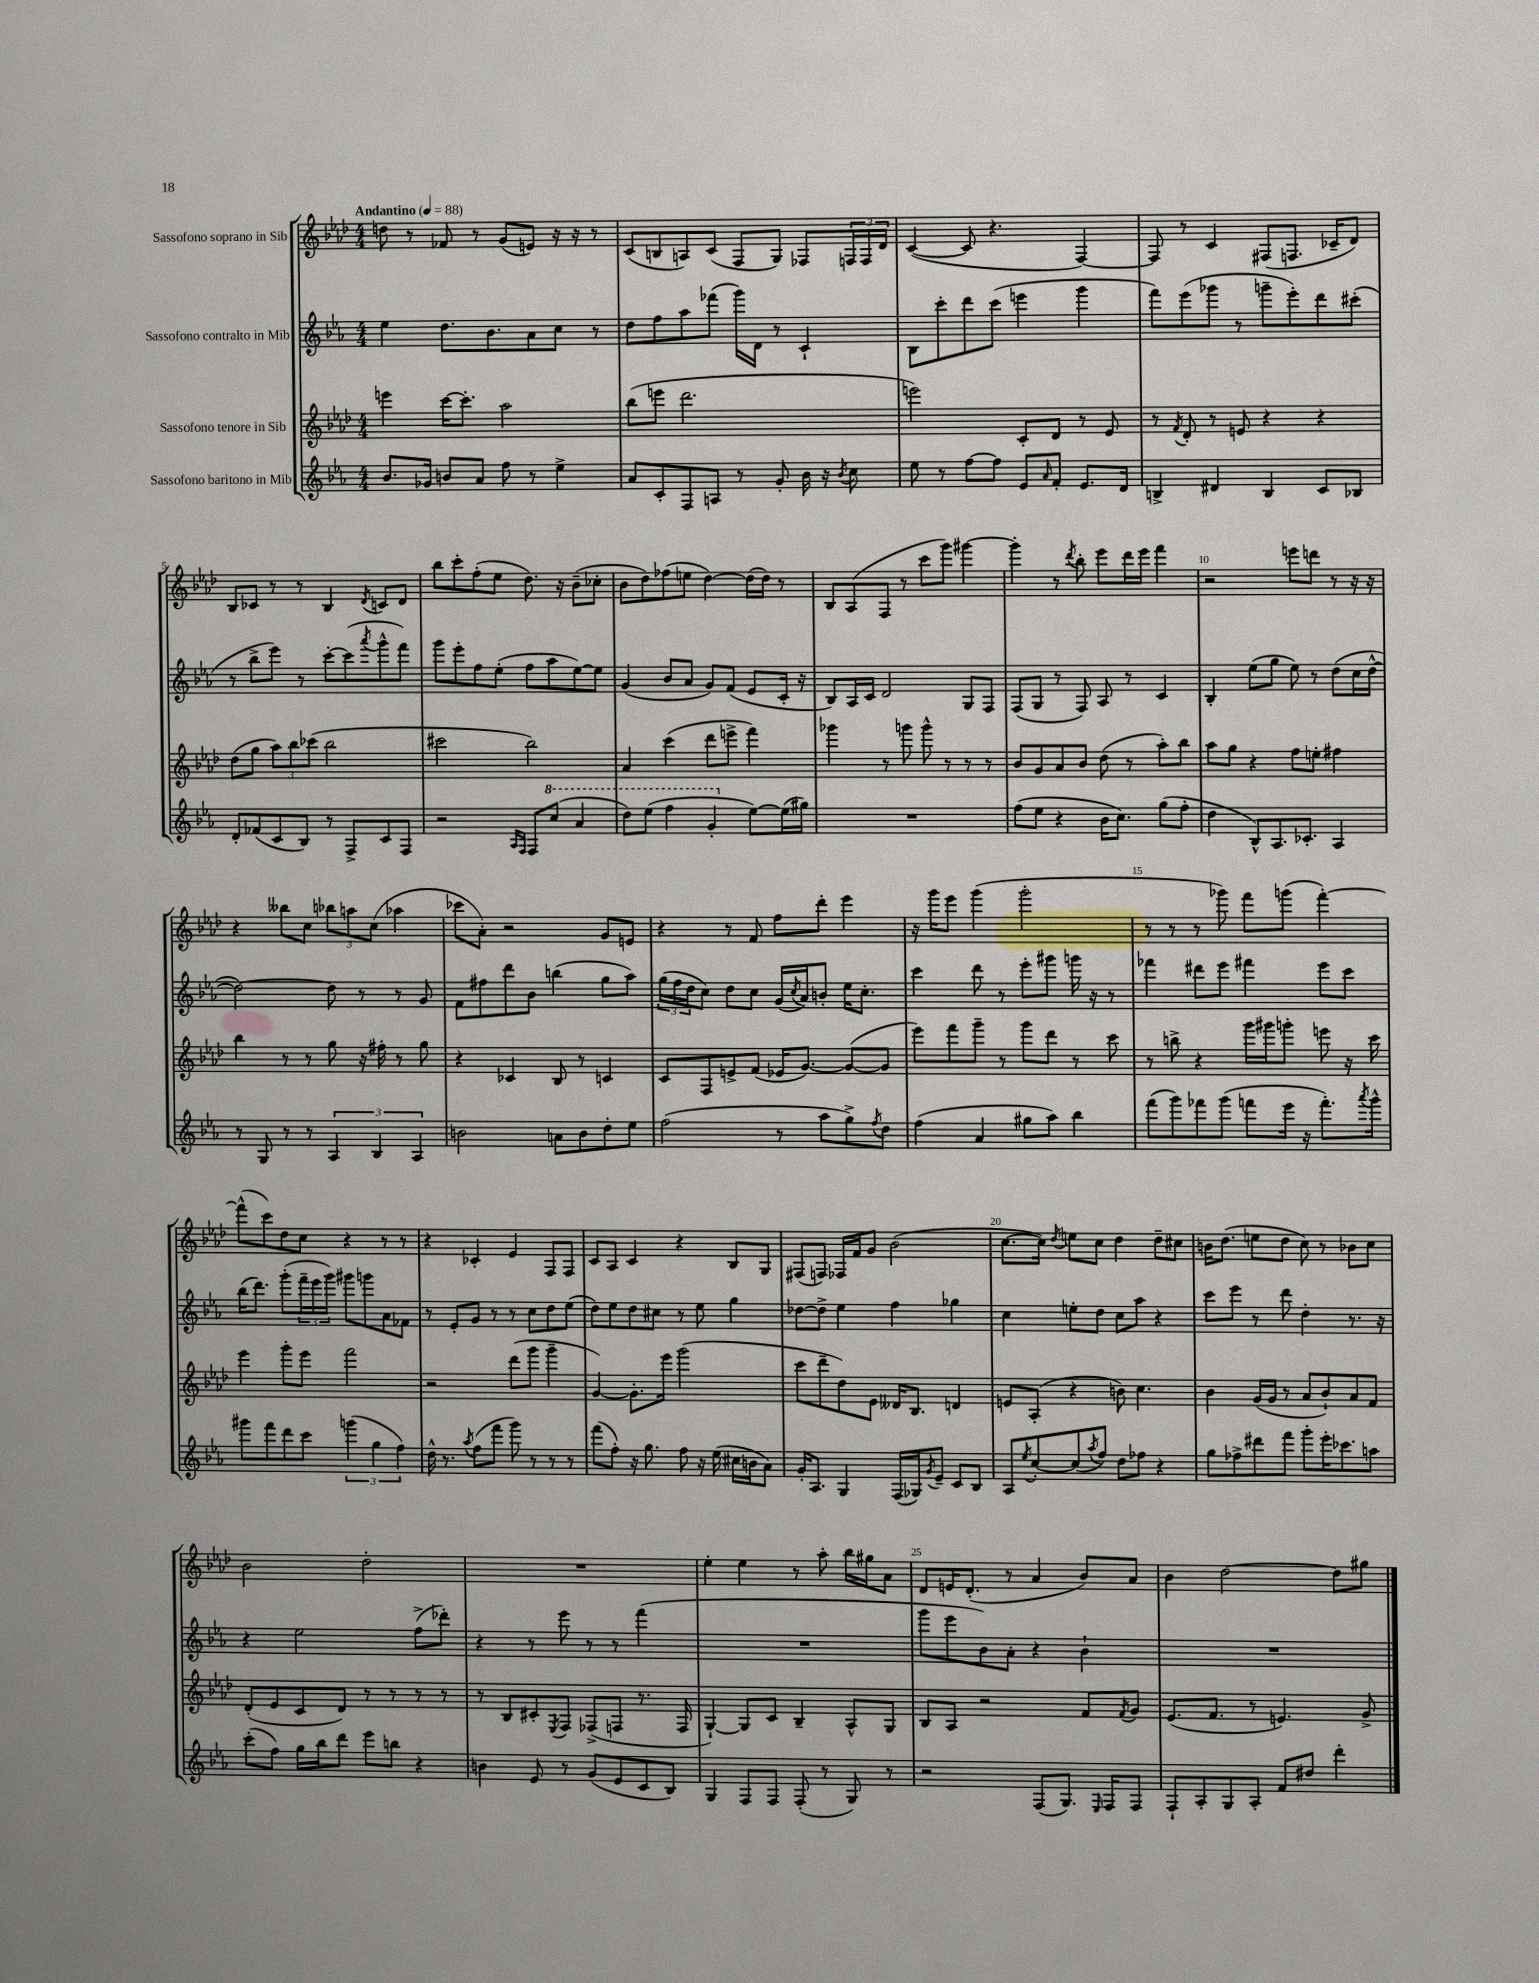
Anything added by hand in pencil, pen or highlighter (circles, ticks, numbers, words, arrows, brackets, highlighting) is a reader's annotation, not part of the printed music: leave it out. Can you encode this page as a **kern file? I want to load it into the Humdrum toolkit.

**kern	**kern	**kern	**kern
*staff4	*staff3	*staff2	*staff1
*clefG2	*clefG2	*clefG2	*clefG2
*k[b-e-a-]	*k[b-e-a-d-]	*k[b-e-a-]	*k[b-e-a-d-]
*M4/4	*M4/4	*M4/4	*M4/4
*MM88	*MM88	*MM88	*MM88
8.b-	4eee	4ee-	8dd
.	.	.	8r
16g-	.	.	.
8b	[16ccc	8.dd	8f-
.	8.ccc']	.	.
8a-	.	.	8r
.	.	8.b-	.
8ff	2aa-	.	(8g
8r	.	8a-	8e)
4ee-^	.	8cc	16r
.	.	.	16r
.	.	8r	8r
=	=	=	=
8a-	(8bb-	8dd	(8c
8c'	8eee	8ff	8B
8F	2.ddd-	8aa-	8A)
8A	.	(8fff-	(8c
8r	.	16ggg)	8F
.	.	16d	.
8g'	.	8r	8G)
16b-	.	4c`	8F-
16r	.	.	.
8qb-	.	.	.
8cc	.	.	24F
.	.	.	24F
.	.	.	24d-
=	=	=	=
8ee-	2eee)	8B-	([4c
8r	.	8ccc'	.
[8ff	.	8ddd	8c]
8ff]	.	(8ccc	4.r
8e-	8c'	4eee	.
16qqa-	.	.	.
8f'	8d-	.	.
8.e-	8r	4ggg	[4F)
.	8e-	.	.
16d	.	.	.
=	=	=	=
4B^	8r	8fff)	8F]
.	8qf	.	.
.	8d-'	(8eee-	8r
4d#	8r	8ggg-	4c
.	8e	8r	.
4B	4r	8ggg~	(8F#
.	.	8eee-')	8.F
8c	4r	8ddd	.
.	.	.	16c-~
8B-	.	(8ccc#'	8d-)
=	=	=	=
8d'	(8dd-	8r	8B-
(8f-	8gg	8bb-^	8c-
8c	12aa-)	8eee-)	8r
.	12bb-	.	.
8B-)	.	8r	8r
.	(12ccc-	.	.
8r	2bb-	[8ccc'	4B-
8F^	.	(8ccc]	.
.	.	8qaaa-	8qd-
8c	.	8ggg^^	8c
8F	.	8fff)	8d-
=	=	=	=
2r	2ccc#	8ggg	8bb-
.	.	8eee-'	8ccc'
.	.	8ff	(8ff'
.	.	(8ee-'	8ee-
16qqA-	.	.	.
16qqF	.	.	.
8F	2bb-)	8ff	8.dd-)
(8ccc	.	8aa-	.
.	.	.	16r
4aa-	.	[8ee-)	(8b-~
.	.	8ee-]	8cc-'
=	=	=	=
8ddd)	4a-	(4g	8b-
(8eee-	.	.	8dd-)
4fff	(4ccc	8b-	(8ff-
.	.	8a-	8ee
4gg'	8ddd-	8g)	[4dd-)
.	8eee^	(8f	.
[8ee-)	4fff)	8e-	(16dd-]
.	.	.	16dd-)
(16ee-]	.	16c'	8r
16gg#)	.	16r	.
=	=	=	=
1r	4ggg-	8B-)	8B-
.	.	16A-	(8A-
.	.	16c	.
.	8r	2d	8F
.	8ggg	.	8r
.	8ggg^^	.	8ccc
.	8r	.	8ggg)
.	8r	8G	[4ggg#
.	8r	8F	.
=	=	=	=
(8ff	8b-	(8F	4ggg#']
8ee-	8g	8G	.
4r	8a-	8r	8r
.	.	.	8qddd-
.	8b-	8F)	8bb-'
16b-	(8dd-	8A-	8eee-
8.cc)	.	.	.
.	8r	8r	16ddd-
.	.	.	16eee-
(8gg	8aa-')	4c	4fff
8ff'	8bb-	.	.
=	=	=	=
4dd	8aa-	4B-'	2r
.	8gg	.	.
8B-^^)	4r	(8ee-	.
8.A-	.	8gg	.
.	8ff	8ee-)	8eee
8.c-'	.	.	.
.	8ee'	8r	8ddd
4A-	4ff#	(8dd	8r
.	.	16cc	16r
.	.	[16dd^^	16r
=	=	=	=
8r	4bb-	2dd_)	4r
8G	.	.	.
8r	8r	.	8bb--
8r	8r	.	8cc
6A-	8gg	8dd]	12bb-
.	.	.	12aa
.	16r	8r	.
6B-	.	.	(12cc
.	16ff#'	.	.
.	8r	8r	4aa-
6A-	.	.	.
.	8gg	8g	.
=	=	=	=
2b	4r	8f	8ccc-
.	.	8ff#	8a-')
.	4c-	8ddd	2r
.	.	8b-	.
8a	8B-	(4bb	.
8b	8r	.	.
8dd'	4c	8gg	8g
8ee-	.	8aa-)	8e
=	=	=	=
(2ff	8c	(24gg	4r
.	.	24ff	.
.	.	24dd	.
.	8F	8cc)	.
.	8e^	8dd	8r
.	(8f	8cc	8f
8r	16e-	(16g	8ff
.	.	8qcc	.
.	[8.g)	16a-)	.
8aa-	.	8b'	8ddd-'
8gg^)	(8g_	16ee-	4eee-
.	.	8.cc'	.
8qff	.	.	.
8dd	8g]	.	.
=	=	=	=
(4ff	8eee-)	4ccc	16r
.	.	.	16ggg
.	8fff	.	8eee-
4a-	8ggg~	8ddd	(4ggg
.	8r	8r	.
8gg#	8ggg	8eee-'	2ggg'
8aa-)	8ddd-	8ggg#	.
4bb-	8r	16ggg	.
.	.	16r	.
.	8ccc	8r	.
=	=	=	=
(8fff	8r	4fff-	8r
8ggg)	8bb^	.	8r
8fff-	4r	8ddd#	8r
(8ggg	.	8eee-	8ggg-)
8fff	16ggg	4fff#	8fff
.	16ggg#	.	.
16eee-	8ggg'	.	(8ggg
16r	.	.	.
8.fff')	8eee	8eee-	[4fff')
.	16r	8ccc	.
8qaaa-	.	.	.
16ggg^^	16ccc	.	.
=	=	=	=
8ggg#	4eee-	(16bb-	(8fff^^]
.	.	8.ddd)	.
8fff	.	.	8ccc)
8ddd	8ggg'	(8ggg'	8dd-
8ccc	8eee-	24fff~	8cc
.	.	24eee-	.
.	.	24ggg)	.
(6ggg	2fff	8ggg#	4r
.	.	8ggg	.
6gg	.	.	.
.	.	8a-	8r
6ff)	.	.	.
.	.	8f-	8r
=	=	=	=
16dd^^	2r	8r	4r
8.r	.	.	.
.	.	8e-'	.
8qaa-	.	.	.
(8ff	.	8g	4c-'
8fff	.	8r	.
8ggg)	(8ddd-	8r	4e-
8r	8ggg	8cc	.
8r	4ggg~	8dd	8F
8r	.	(8ee-	8F
=	=	=	=
(8fff	[4g)	8dd)	8c
8ff')	.	8ee-	8A-
16r	8.g']	8dd	4c
8.gg	.	.	.
.	.	8cc#	.
.	16eee-	.	.
8ff	(2ggg	8r	4r
16r	.	8ee-	.
(16ee-	.	.	.
16cc#	.	4gg	8B-
16b	.	.	.
8a-)	.	.	8G
=	=	=	=
16g'	8ccc	[8dd-	(8F#
8.A-	.	.	.
.	8ddd-~	8dd-^]	8F)
4G	8dd-)	4ee-	16F-
.	.	.	16f
.	8e-	.	8g
(16F	16d--	4ff	(2b-
16G-)	8.B-	.	.
8qg	.	.	.
8e-~	.	.	.
8c	4d	4gg-	.
8B-	.	.	.
=	=	=	=
8A-	8e	4cc	[8.cc
8qee-	.	.	.
[8cc'	(8A-'	.	.
.	.	.	16cc])
.	.	.	8qdd-
(8cc]	4r	8ee'	8ee
8qaa-	.	.	.
8ff)	.	8dd	8cc
8dd	8b)	8cc	4dd-
8ff-	4.cc	8aa-	.
4r	.	4r	8dd-~
.	.	.	8cc#
=	=	=	=
8gg	4b-	8ccc	16b
.	.	.	(8.dd-
8ff-^	.	8eee-	.
8ddd#	(16g	8r	8ee
.	16g	.	.
8fff	8r	8ddd	8dd-
8ggg'	8a-	4dd'	8cc)
16eee-'	8b-`)	.	8r
8.ccc-	.	.	.
.	8a-	8.r	8b-
8aa	8f	.	8cc
.	.	16r	.
=	=	=	=
(8ccc'	(8d-'	4r	2b-
8ff)	8e-	.	.
16gg	8c	2ee-	.
16bb-	.	.	.
8ddd	8d-)	.	.
8eee-	8r	.	2dd-'
8bb	8r	.	.
4r	8r	(8ff^	.
.	8r	8ddd-')	.
=	=	=	=
4b	8r	4r	1r
.	8B-	.	.
8e-	8c#'	8r	.
.	8qE-	.	.
8r	8F	8eee-	.
(8g	(8F-^	8r	.
8e-	8F	8r	.
8c	8.r	(4fff	.
8B-)	.	.	.
.	16F	.	.
=	=	=	=
4G	[4G`)	1r	4ee-'
8F	8G]	.	4ee-
8F	8c	.	.
(8F'	4B-~	.	8r
8r	.	.	8aa-'
8G)	8A-^^	.	16bb-
.	.	.	16gg#
8r	8G	.	8a-
=	=	=	=
2r	8B-	8ggg	8d-
.	8A-	8eee-	16e
.	.	.	(8.d-'
.	2r	8b-)	.
.	.	8a-'	8r
(8F	.	4r	4a-
8.G)	.	.	.
.	8f	4b-`	8b-)
16qqE-	.	.	.
16F	.	.	.
.	8qf	.	.
8F	8g	.	8a-
=	=	=	=
8F`	(8.e-	1r	4b-
8A-'	.	.	.
.	8.f	.	.
8G	.	.	[2dd-
8A-'	8r	.	.
8f	4.e)	.	.
8dd#	.	.	.
4ddd'	.	.	8dd-]
.	8g^	.	8gg#
==	==	==	==
*-	*-	*-	*-
